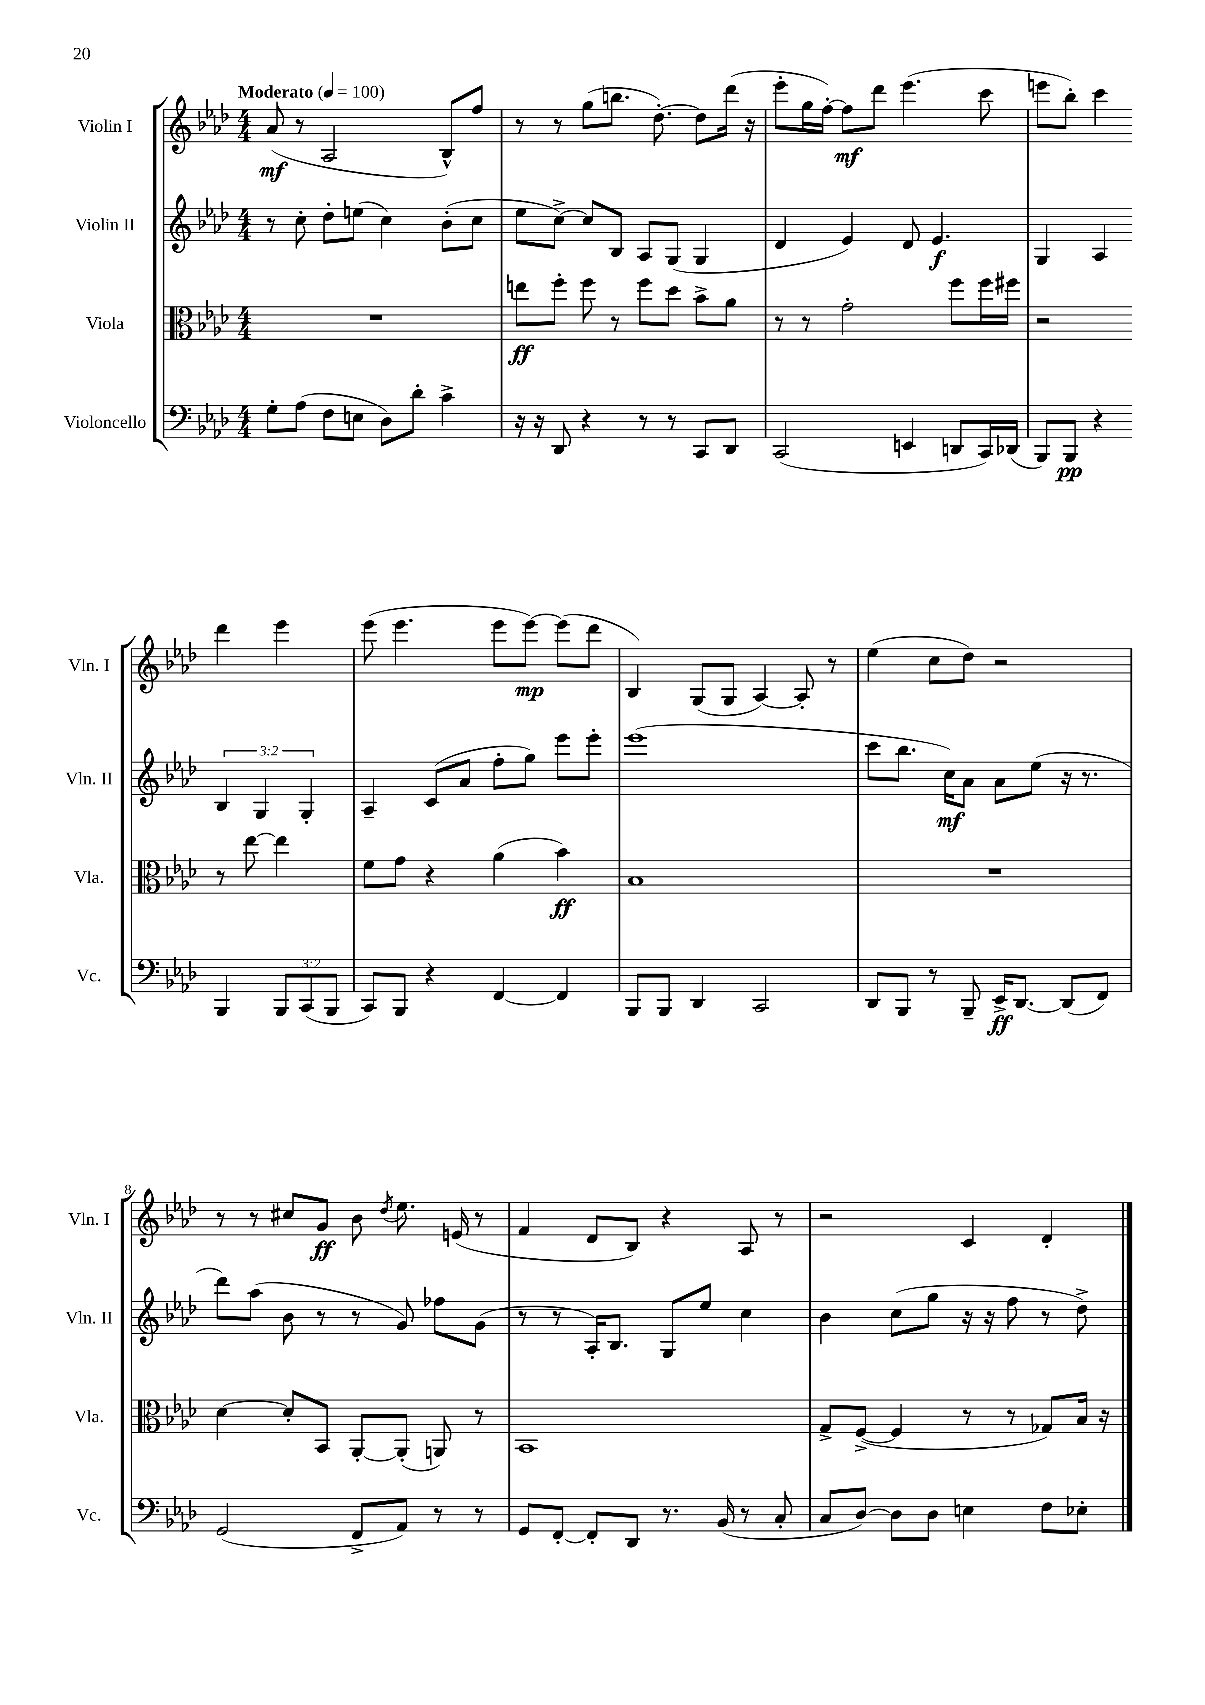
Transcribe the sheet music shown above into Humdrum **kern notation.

**kern	**dynam	**kern	**dynam	**kern	**dynam	**kern	**dynam
*part4	*part4	*part3	*part3	*part2	*part2	*part1	*part1
*staff4	*staff4	*staff3	*staff3	*staff2	*staff2	*staff1	*staff1
*I"Violoncello	*	*I"Viola	*	*I"Violin II	*	*I"Violin I	*
*I'Vc.	*	*I'Vla.	*	*I'Vln. II	*	*I'Vln. I	*
*clefF4	*	*clefC3	*	*clefG2	*	*clefG2	*
*k[b-e-a-d-]	*	*k[b-e-a-d-]	*	*k[b-e-a-d-]	*	*k[b-e-a-d-]	*
*M4/4	*	*M4/4	*	*M4/4	*	*M4/4	*
*MM100	*	*MM100	*	*MM100	*	*MM100	*
=1	=1	=1	=1	=1	=1	=1	=1
!	!	!	!	!	!	!LO:TX:a:B:t=Moderato	!
8G'\L	.	1r	.	8r	.	(8a-/	mf
(8A-\J	.	.	.	8cc'\	.	8r	.
8F\L	.	.	.	8dd-'\L	.	2A-/	.
8En\J	.	.	.	(8een\J	.	.	.
8D-\L)	.	.	.	4cc\)	.	.	.
8d-'\J	.	.	.	.	.	.	.
4c^\	.	.	.	(8b-'\L	.	8B-^^/L)	.
.	.	.	.	8cc\J	.	8ff/J	.
=2	=2	=2	=2	=2	=2	=2	=2
16r	.	8een\L	ff	8ee-\L	.	8r	.
16r	.	.	.	.	.	.	.
8DD-/	.	8ff'\J	.	[8cc^\J)	.	8r	.
4r	.	8ff\	.	8cc/L]	.	(8gg\L	.
.	.	8r	.	8B-/J	.	8.bbn\J	.
8r	.	8ff\L	.	8A-/L	.	.	.
.	.	.	.	.	.	[8.dd-'\)	.
8r	.	8dd-\J	.	(8G/J	.	.	.
8CC/L	.	8b-^\L	.	4G/	.	8dd-\L]	.
8DD-/J	.	8a-\J	.	.	.	(16ddd-\Jk	.
.	.	.	.	.	.	16r	.
=3	=3	=3	=3	=3	=3	=3	=3
(2CC/	.	8r	.	4d-/	.	8eee-'\L	.
.	.	8r	.	.	.	16gg\L	.
.	.	.	.	.	.	[16ff'\JJ)	.
.	.	2g'\	.	4e-/)	.	8ff\L]	mf
.	.	.	.	.	.	8ddd-\J	.
4EEn/	.	.	.	8d-/	.	(4.eee-\	.
.	.	.	.	4.e-/	f	.	.
8DDn/L	.	8ff\L	.	.	.	.	.
16CC/L)	.	16ff\L	.	.	.	8ccc\	.
(16DD-X/JJ	.	16ff#X\JJ	.	.	.	.	.
=4	=4	=4	=4	=4	=4	=4	=4
8BBB-/L)	.	2r	.	4G/	.	8eeen\L	.
8BBB-/J	pp	.	.	.	.	8bb-'\J)	.
4r	.	.	.	4A-/	.	4ccc\	.
4BBB-/	.	8r	.	6B-/	.	4ddd-\	.
.	.	[8ee-\	.	.	.	.	.
.	.	.	.	6G/	.	.	.
12BBB-/L	.	4ee-\]	.	.	.	4eee\	.
(12CC/	.	.	.	6G'/	.	.	.
12BBB-/J	.	.	.	.	.	.	.
!!LO:LB:g=z
=5	=5	=5	=5	=5	=5	=5	=5
8CC/L)	.	8f\L	.	4A-~/	.	(8eee-\	.
8BBB-/J	.	8g\J	.	.	.	4.eee-\	.
4r	.	4r	.	(8c/L	.	.	.
.	.	.	.	8a-/J	.	.	.
[4FF/	.	(4a-\	.	8ff'\L	.	8eee-\L	.
.	.	.	.	8gg\J)	.	[8eee-\J)	mp
4FF/]	.	4b-\)	ff	8eee-\L	.	(8eee-\L]	.
.	.	.	.	8eee-'\J	.	8ddd-\J	.
=6	=6	=6	=6	=6	=6	=6	=6
8BBB-/L	.	1B-	.	(1eee-	.	4B-/)	.
8BBB-/J	.	.	.	.	.	.	.
4DD-/	.	.	.	.	.	(8G/L	.
.	.	.	.	.	.	8G/J	.
2CC/	.	.	.	.	.	[4A-/)	.
.	.	.	.	.	.	8A-'/]	.
.	.	.	.	.	.	8r	.
=7	=7	=7	=7	=7	=7	=7	=7
8DD-/L	.	1r	.	8ccc\L	.	(4ee-\	.
8BBB-/J	.	.	.	8.bb-\J	.	.	.
8r	.	.	.	.	.	8cc\L	.
.	.	.	.	16cc\KL)	mf	.	.
8BBB-~/	.	.	.	8a-\J	.	8dd-\J)	.
16EE-^/KL	ff	.	.	8a-\L	.	2r	.
[8.DD-/J	.	.	.	.	.	.	.
.	.	.	.	(8ee-\J	.	.	.
(8DD-/L]	.	.	.	16r	.	.	.
.	.	.	.	8.r	.	.	.
8FF/J)	.	.	.	.	.	.	.
!!LO:LB:g=z
=8	=8	=8	=8	=8	=8	=8	=8
(2GG/	.	[4d-\	.	8ddd-\L)	.	8r	.
.	.	.	.	(8aa-\J	.	8r	.
.	.	8d-'/L]	.	8b-\	.	8cc#X/L	.
.	.	8BB-/J	.	8r	.	8g/J	ff
8FF^/L	.	[8AA-'/L	.	8r	.	8b-\	.
.	.	.	.	.	.	8qdd-/	.
8AA-/J)	.	(8AA-'/J]	.	8g/)	.	8.ee-\	.
8r	.	8AAn/)	.	8ff-X\L	.	.	.
.	.	.	.	.	.	(16en/	.
8r	.	8r	.	(8g\J	.	8r	.
=9	=9	=9	=9	=9	=9	=9	=9
8GG/L	.	1BB-	.	8r	.	4f/	.
[8FF'/J	.	.	.	8r	.	.	.
8FF'/L]	.	.	.	16A-'/KL)	.	8d-/L	.
.	.	.	.	8.B-/J	.	.	.
8DD-/J	.	.	.	.	.	8B-/J)	.
8.r	.	.	.	8G/L	.	4r	.
.	.	.	.	8ee-/J	.	.	.
(16BB-/	.	.	.	.	.	.	.
8r	.	.	.	4cc\	.	8A-/	.
8C'/	.	.	.	.	.	8r	.
=10	=10	=10	=10	=10	=10	=10	=10
8C/L	.	8G^/L	.	4b-\	.	2r	.
[8D-/J)	.	([8F^/J	.	.	.	.	.
8D-\L]	.	4F/]	.	(8cc\L	.	.	.
8D-\J	.	.	.	8gg\J	.	.	.
4En\	.	8r	.	16r	.	4c/	.
.	.	.	.	16r	.	.	.
.	.	8r	.	8ff\	.	.	.
8F\L	.	8G-X/L)	.	8r	.	4d-'/	.
8E-X'\J	.	16B-/Jk	.	8dd-^\)	.	.	.
.	.	16r	.	.	.	.	.
==	==	==	==	==	==	==	==
*-	*-	*-	*-	*-	*-	*-	*-
